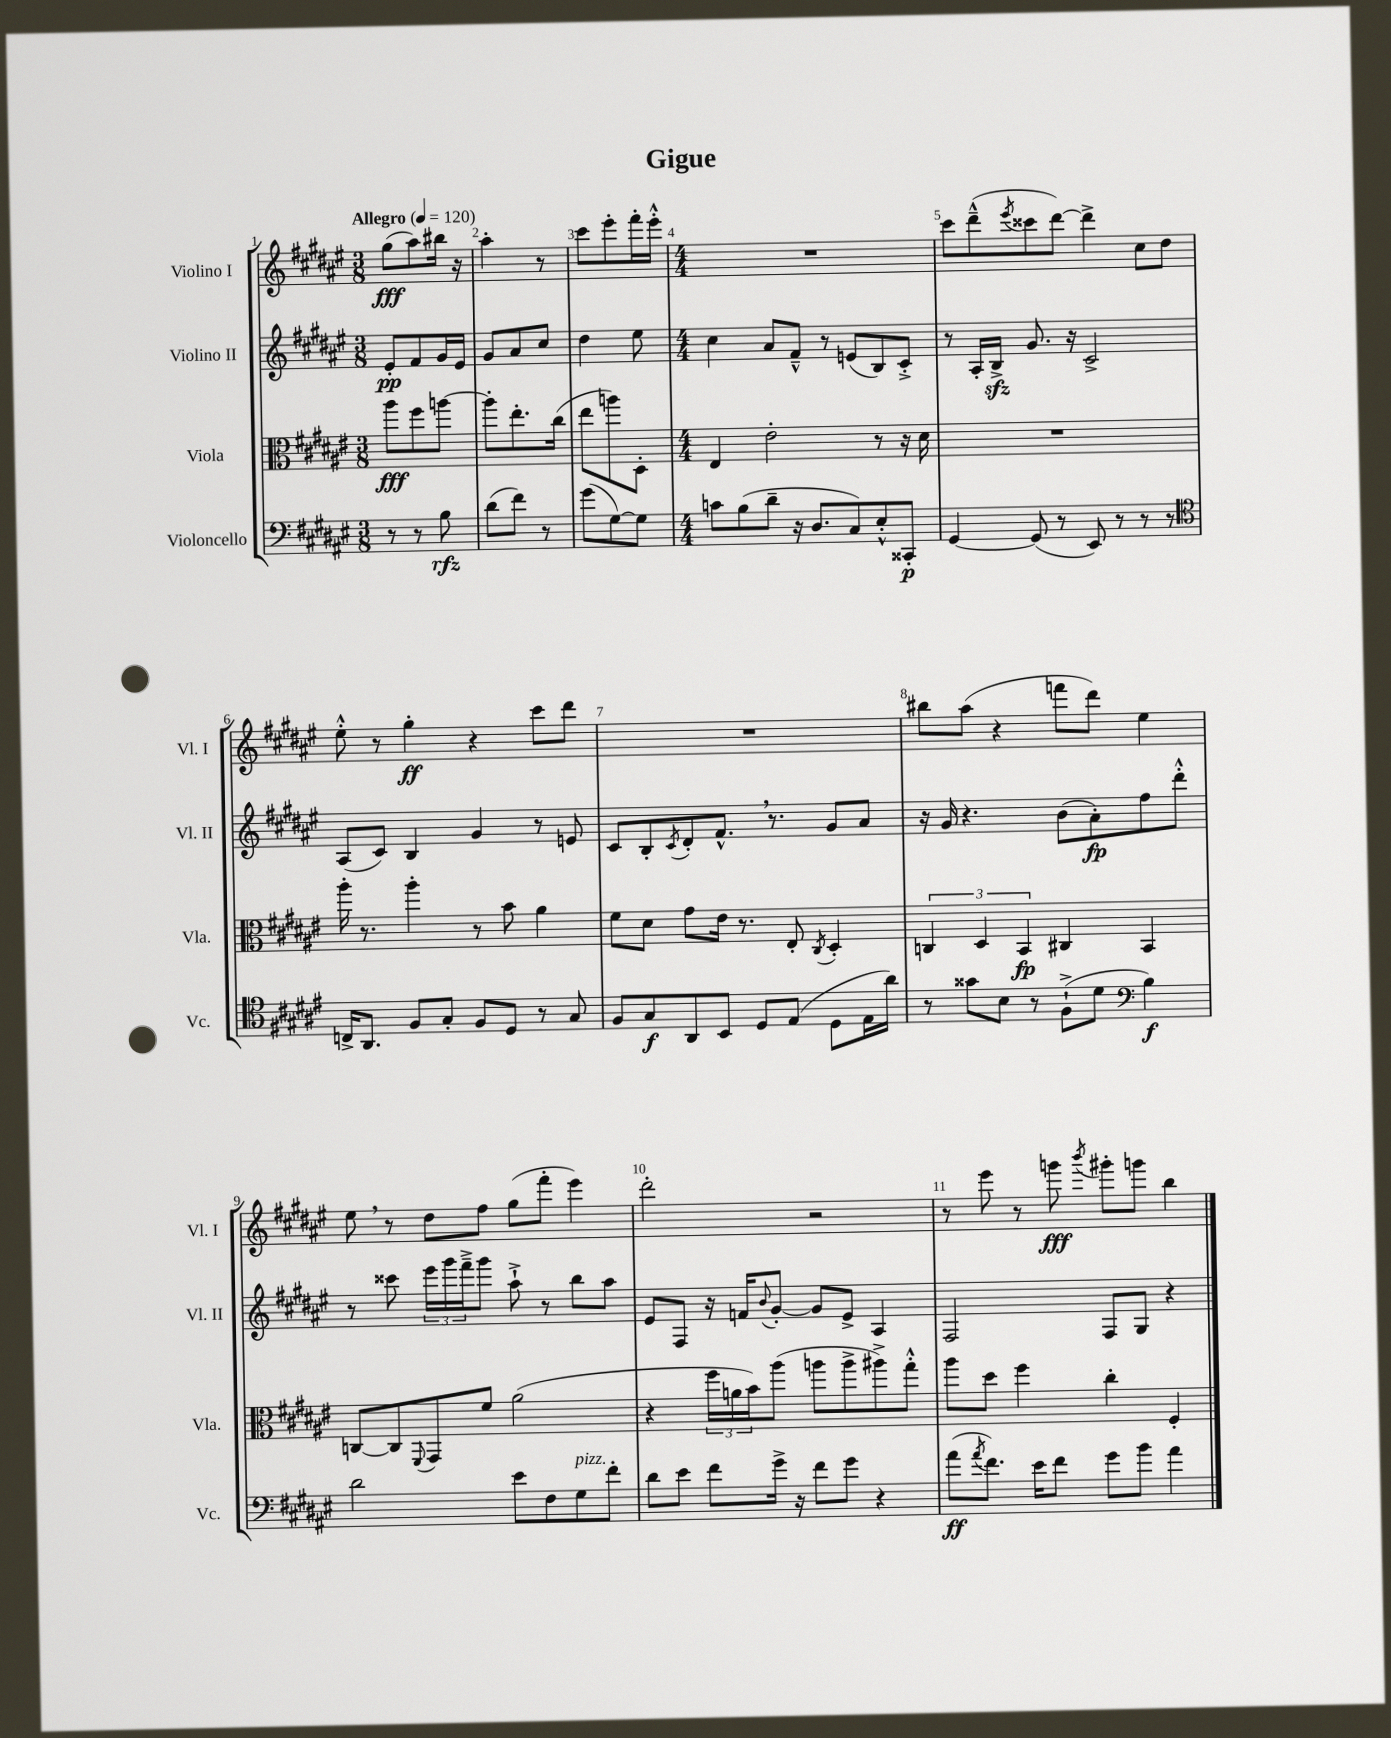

**kern	**kern	**kern	**kern
*staff4	*staff3	*staff2	*staff1
*clefF4	*clefC3	*clefG2	*clefG2
*k[f#c#g#d#a#e#]	*k[f#c#g#d#a#e#]	*k[f#c#g#d#a#e#]	*k[f#c#g#d#a#e#]
*M3/8	*M3/8	*M3/8	*M3/8
*MM120	*MM120	*MM120	*MM120
8r	8aa#	8e#'	(8gg#
8r	8ff#	8f#	8aa#)
8B	[8aa	16g#	16bb#
.	.	16e#	16r
=	=	=	=
(8d#	8aa']	8g#	4aa#'
8f#)	8.ee#'	8a#	.
8r	.	8cc#	8r
.	(16cc#	.	.
=	=	=	=
(8g#	8ee#	4dd#	8ccc#
[8G#)	8aa)	.	8eee#'
8G#]	8D#'	8ee#	16fff#'
.	.	.	16eee#'^^
=	=	=	=
*M4/4	*M4/4	*M4/4	*M4/4
8c	4E#	4cc#	1r
(8B	.	.	.
8d#~	2e#'	8a#	.
16r	.	8f#~^^	.
8.D#	.	.	.
.	.	8r	.
8C#)	.	(8e	.
8E#'^^	8r	8B)	.
8CC##'	16r	8c#'^	.
.	16d#	.	.
=	=	=	=
[4GG#	1r	8r	8ccc#
.	.	16A#'	(8ddd#~^^
.	.	16B^	.
.	.	.	8qeee#
(8GG#]	.	8.g#	8ccc##
8r	.	.	[8ddd#)
.	.	16r	.
8EE#)	.	2c#^	4ddd#^]
8r	.	.	.
8r	.	.	8cc#
8r	.	.	8dd#
=	=	=	=
*clefC4	*	*	*
16C^	16aa#'	(8A#	8ee#'^^
8.AA#	8.r	.	.
.	.	8c#)	8r
8F#	4aa#'	4B	4gg#'
8G#'	.	.	.
8F#	8r	4g#	4r
8D#	8b	.	.
8r	4a#	8r	8ccc#
8G#	.	8e	8ddd#
=	=	=	=
8F#	8f#	8c#	1r
8G#	8d#	8B'	.
.	.	8qc#	.
8AA#	8g#	8d#'	.
8BB	16e#	8.f#^^	.
.	8.r	.	.
8D#	.	.	.
.	.	8.r	.
(8E#	8E#'	.	.
.	8qC#	.	.
8D#	4D#'	8g#	.
16E#	.	8a#	.
16a#)	.	.	.
=	=	=	=
8r	6C	16r	8bb#
.	.	16g#	.
8g##	.	4.r	(8aa#
.	6D#	.	.
8B	.	.	4r
.	6BB	.	.
8r	.	.	.
(8F#`^	4C#	(8b	8fff
8d#	.	8a#')	8ddd#)
*clefF4	*	*	*
4B)	4BB	8ff#	4ee#
.	.	8ddd#'^^	.
=	=	=	=
2d#	[8C	8r	8ee#
.	8C]	8ccc##	8r
.	8qqFF#	.	.
.	8GG#	24eee#	8dd#
.	.	24ggg#	.
.	.	24fff#~^	.
.	8f#	8ggg#	8ff#
8e#	(2a#	8aa#`^	(8gg#
8F#	.	8r	8fff#'
8G#	.	8bb	4eee#)
8f#'	.	8aa#	.
=	=	=	=
8d#	4r	8e#	2ddd#'
8e#	.	8F#	.
8f#	24ff#	16r	.
.	24a	.	.
.	.	16f	.
.	24b)	.	.
.	.	8qqb	.
16g#^	(8aa#	[8g#'	.
16r	.	.	.
8f#	8aa	8g#]	2r
8g#	8aa^	8e#^	.
4r	8aa#^)	4A#	.
.	8gg#'^^	.	.
=	=	=	=
(8a#	8aa#	2F#	8r
8qa#	.	.	.
8.f#)	8dd#	.	8eee#
.	4ff#	.	8r
16e#	.	.	.
8f#	.	.	8ggg
.	.	.	8qbbb
8g#	4cc#'	8F#	8ggg#'
8b	.	8G#	8ggg
4a#	4F#'	4r	4bb
==	==	==	==
*-	*-	*-	*-
